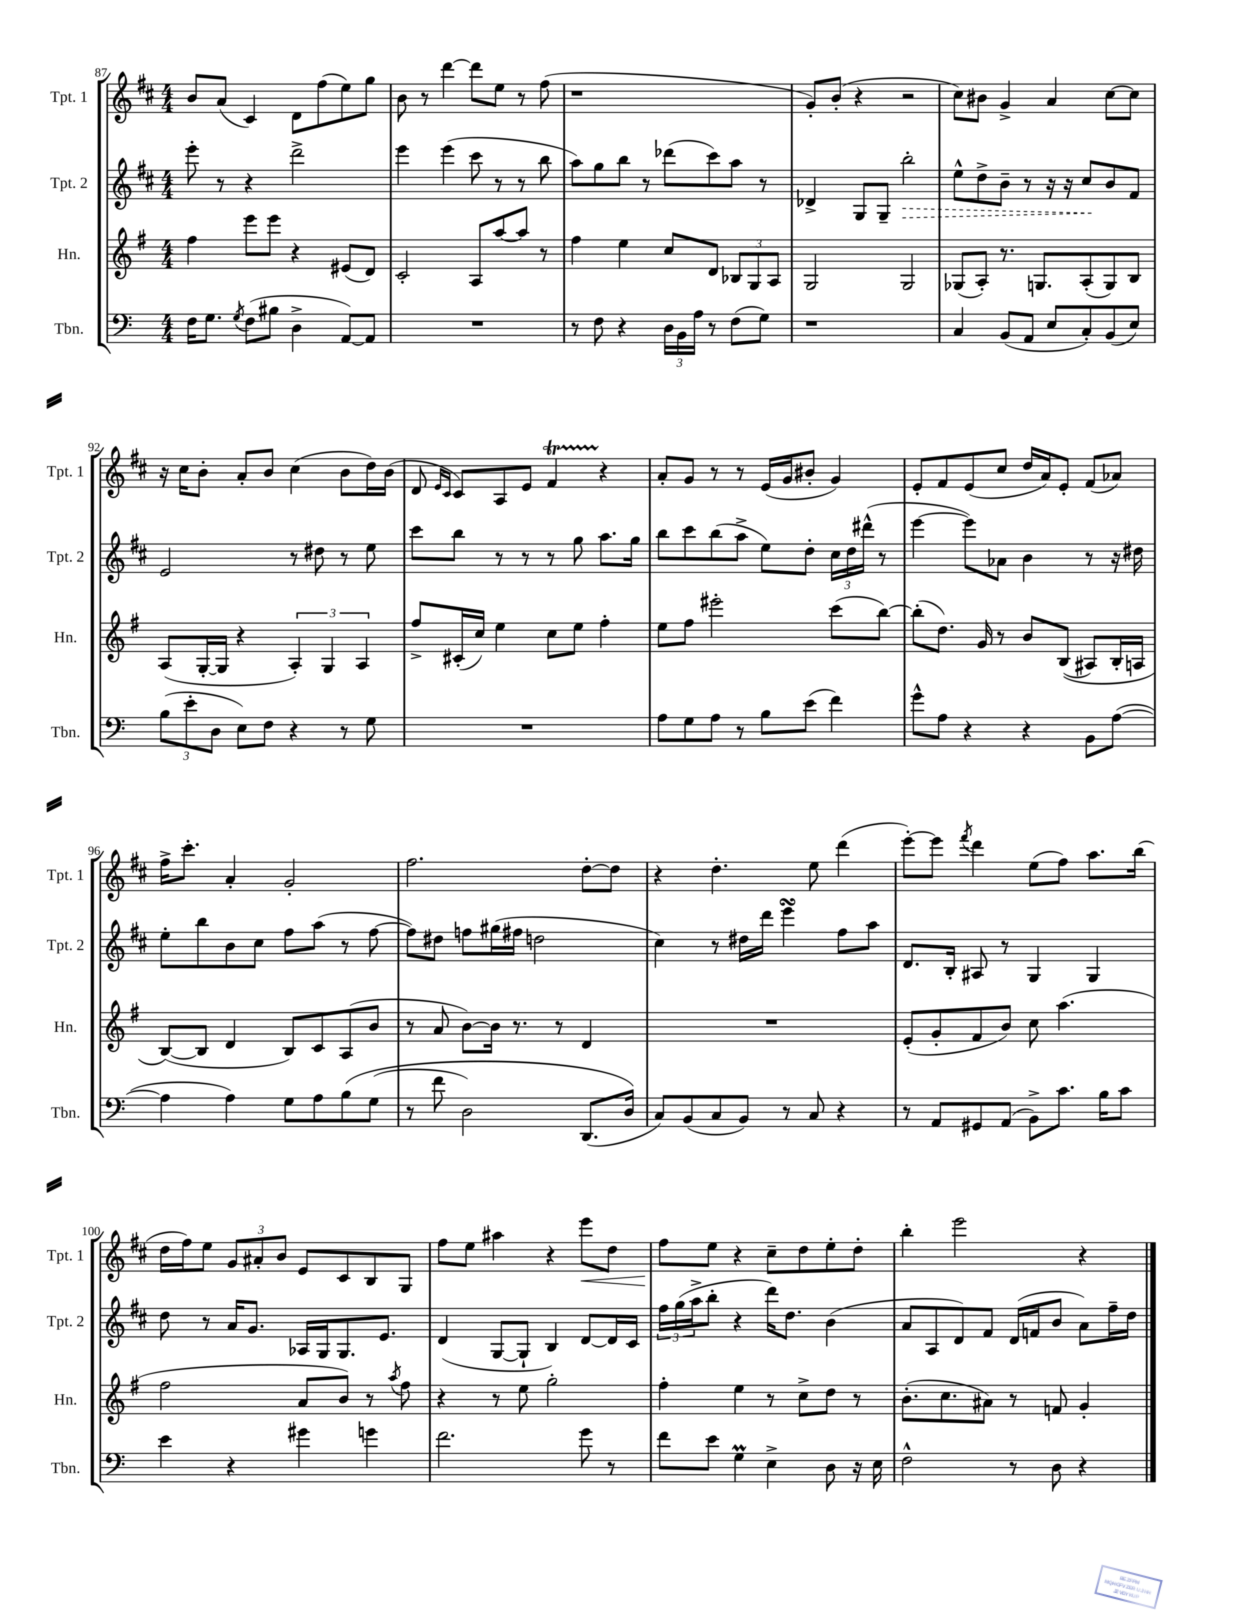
<<
\new StaffGroup <<
\new Staff = "s0" \with { instrumentName = "Tpt. 1" shortInstrumentName = "Tpt. 1" } {
    \clef treble \key d \major \numericTimeSignature \time 4/4
    b'8 a'8( cis'4) d'8 fis''8( e''8) g''8 |
    b'8 r8 d'''4~ d'''8 e''8 r8 fis''8( |
    r1 |
    g'8-.) b'8-.( r4 r2 |
    cis''8) bis'8 g'4-> a'4 cis''8~ cis''8 |
    r16 cis''16 b'8-. a'8-. b'8 cis''4( b'8 d''16) b'16( |
    d'8 \grace { e'16 cis'16 } cis'8) a8 e'8 fis'4\startTrillSpan r4\stopTrillSpan |
    a'8-. g'8 r8 r8 e'16( g'16 bis'8-. g'4) |
    e'8-. fis'8 e'8( cis''8 d''16 a'16) e'8-. fis'8( aes'8) |
    fis''16-> cis'''8.-. a'4-. g'2-. |
    fis''2. d''8~-. d''8 |
    r4 d''4.-. e''8 d'''4( |
    e'''8~-.) e'''8 \acciaccatura { fis'''8 } d'''4 e''8( fis''8) a''8. b''16( |
    d''16 fis''16) e''8 \tuplet 3/2 { g'8 ais'8-. b'8 } e'8 cis'8 b8 g8 |
    fis''8 e''8 ais''4 r4 e'''8\< d''8 |
    fis''8\! e''8 r4 cis''8-- d''8 e''8-. d''8-. |
    b''4-. e'''2 r4 \bar "|." |
}
\new Staff = "s1" \with { instrumentName = "Tpt. 2" shortInstrumentName = "Tpt. 2" } {
    \clef treble \key d \major \numericTimeSignature \time 4/4
    e'''8-. r8 r4 d'''2-> |
    e'''4 e'''4( cis'''8 r8 r8 b''8 |
    a''8) g''8 b''8 r8 des'''8( cis'''8) a''8 r8 |
    des'4-> g8 g8-- \once \override Hairpin.style = #'dashed-line b''2-.\> |
    e''8-^ d''8-> b'8-- r8 r16 r16 cis''8\! b'8 fis'8 |
    e'2 r8 dis''8 r8 e''8 |
    cis'''8 b''8 r8 r8 r8 g''8 a''8. g''16 |
    b''8 cis'''8 b''8( a''8-> e''8) d''8-. \tuplet 3/2 { cis''16 d''16 dis'''16-^( } r8 |
    e'''4~ e'''8) aes'8 b'4 r8 r16 dis''16 |
    e''8-. b''8 b'8 cis''8 fis''8 a''8( r8 fis''8~ |
    fis''8) dis''8 f''8 gis''16( fis''16 d''2 |
    cis''4) r8 dis''16 d'''16 e'''4\turn fis''8 a''8 |
    d'8. b16-. ais8 r8 g4 g4 |
    d''8 r8 a'16 g'8. aes16 g16 g8. e'8. |
    d'4( g8~ g8-! b4) d'8~ d'16 cis'16 |
    \tuplet 3/2 { fis''16 g''16( a''16-> } b''8-. r4 d'''16) d''8. b'4( |
    a'8 a8 d'8) fis'8 d'16( f'16 b'8 a'8) fis''16-- d''16 \bar "|." |
}
\new Staff = "s2" \with { instrumentName = "Hn." shortInstrumentName = "Hn." } {
    \clef treble \key g \major \numericTimeSignature \time 4/4
    fis''4 e'''8 e'''8 r4 eis'8( d'8) |
    c'2-. a8 a''8~ a''8 r8 |
    fis''4 e''4 c''8 d'8 \tuplet 3/2 { bes8 g8 a8 } |
    g2 g2 |
    ges8( a8-.) r8. g8. a8-.( g8) b8 |
    a8( g16~-. g16 r4 \tuplet 3/2 { a4-.) g4 a4 } |
    fis''8-> cis'16-.( c''16) e''4 c''8 e''8 fis''4-. |
    e''8 fis''8 eis'''2-. c'''8( b''8~) |
    b''8-.( d''8.) g'16 r8 b'8 b8(\( ais8) b16-. a16 |
    b8~(\) b8 d'4 b8) c'8 a8( b'8 |
    r8 a'8 b'8~) b'16 r8. r8 d'4 |
    R1 |
    e'8-.( g'8-. fis'8 b'8) c''8 a''4.( |
    fis''2 a'8 b'8) r8 \acciaccatura { a''8 } fis''8 |
    r4 r8 e''8 g''2-. |
    fis''4-. e''4 r8 c''8-> d''8 r8 |
    b'8.-.( c''8. ais'8) r8 f'8 g'4-. \bar "|." |
}
\new Staff = "s3" \with { instrumentName = "Tbn." shortInstrumentName = "Tbn." } {
    \clef bass \key c \major \numericTimeSignature \time 4/4
    f16 g8. \acciaccatura { g8 } f8( bis8 d4-> a,8~) a,8 |
    R1 |
    r8 f8 r4 \tuplet 3/2 { d16 b,16 a16 } r8 f8( g8) |
    r1 |
    c4 b,8( a,8 e8 c8-.) b,8( e8) |
    \tuplet 3/2 { b8( e'8-. d8 } e8) f8 r4 r8 g8 |
    R1 |
    a8 g8 a8 r8 b8 e'8( f'4) |
    g'8-^ a8 r4 r4 b,8 a8~( |
    a4 a4) g8 a8 b8\( g8( |
    r8 f'8 d2) d,8.( d16\) |
    c8) b,8( c8 b,8) r8 c8 r4 |
    r8 a,8 gis,8 a,8( b,8->) c'8. b16 c'8 |
    e'4 r4 gis'4 g'4 |
    f'2. g'8 r8 |
    f'8 e'8 g4\prall e4-> d8 r16 e16 |
    f2-^ r8 d8 r4 \bar "|." |
}
>>
>>
\layout { \context { \Score currentBarNumber = #87 } }
